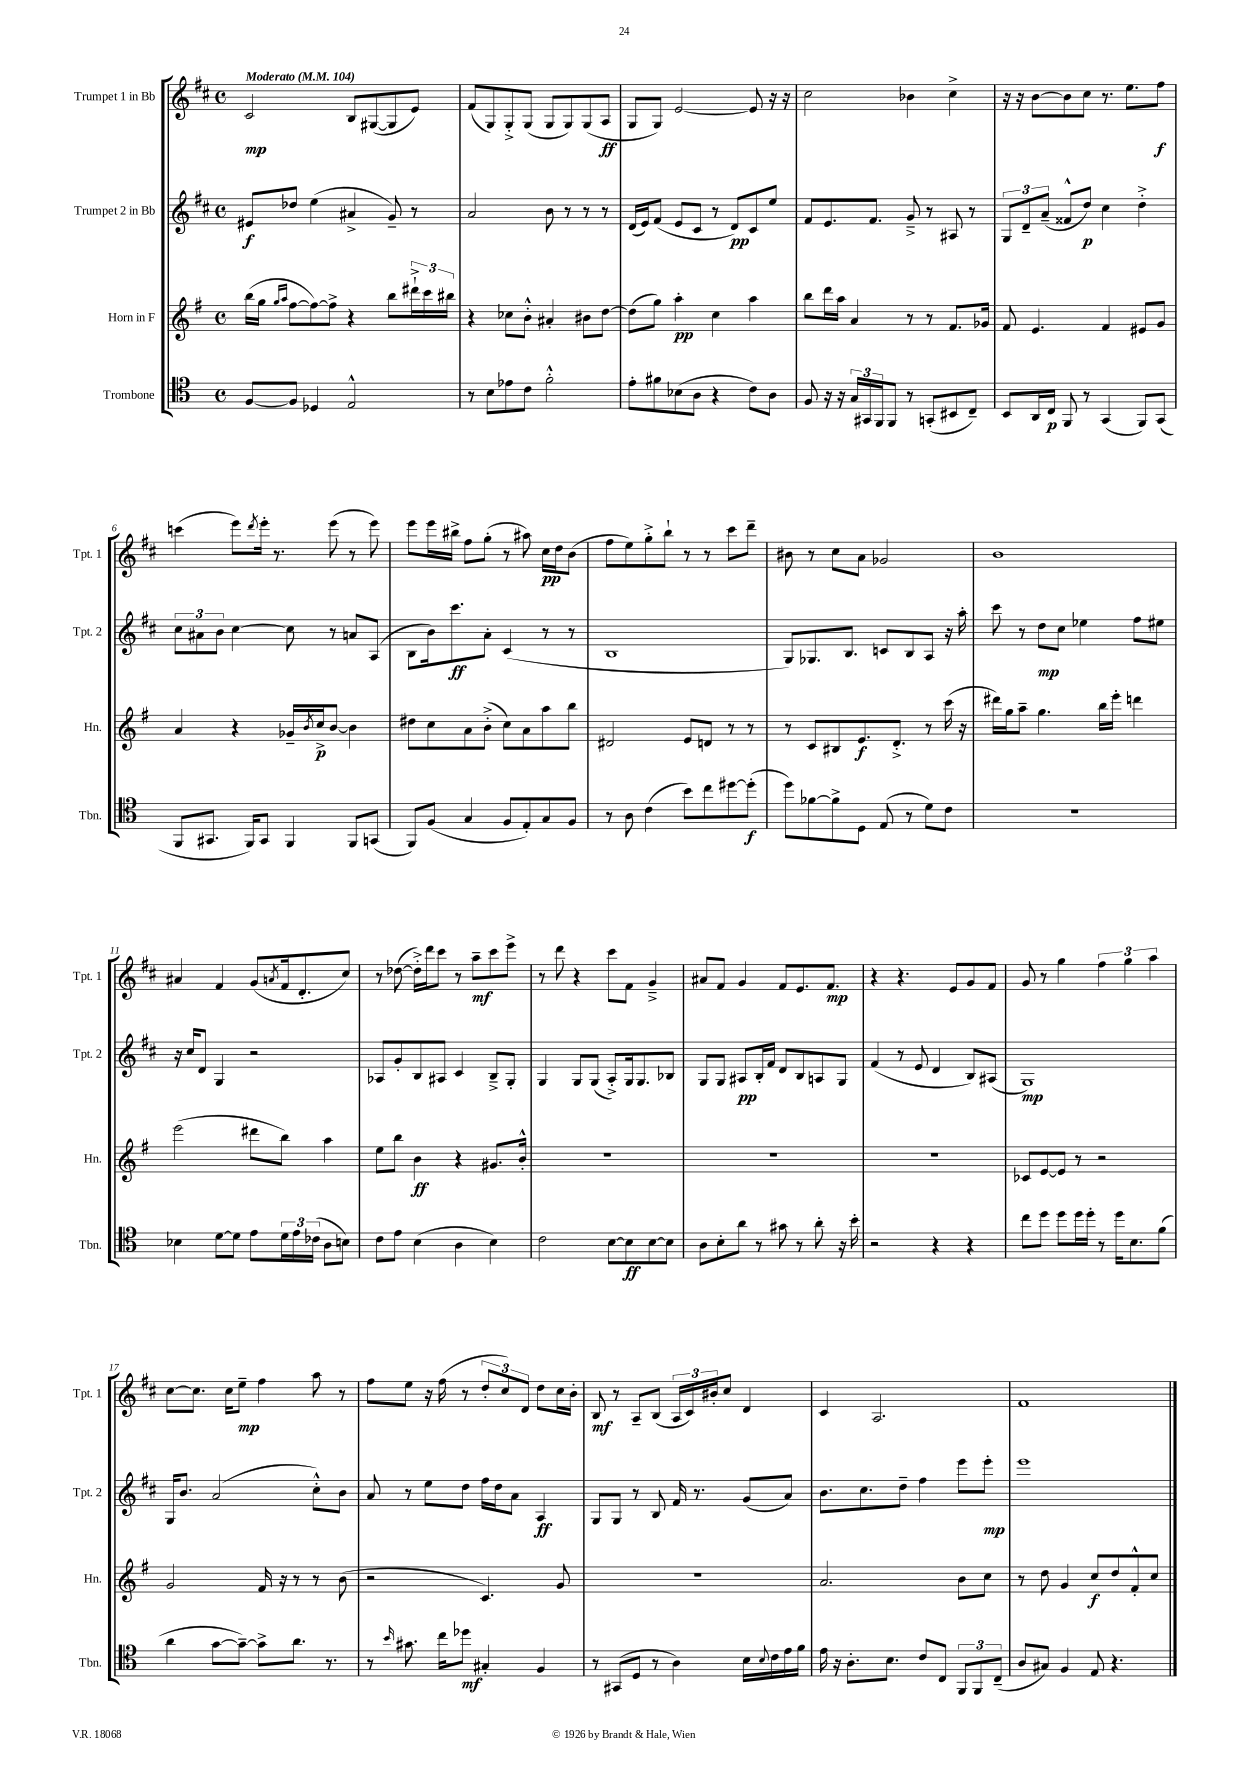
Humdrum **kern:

**kern	**kern	**kern	**kern
*staff4	*staff3	*staff2	*staff1
*clefC4	*clefG2	*clefG2	*clefG2
*k[]	*k[f#]	*k[f#c#]	*k[f#c#]
*M4/4	*M4/4	*M4/4	*M4/4
*met(c)	*met(c)	*met(c)	*met(c)
*MM104	*MM104	*MM104	*MM104
[8F/L	(16bb\LL	8e#/L	2c#/
.	16gg\JJ	.	.
.	16qqgg/LL	.	.
.	16qqaa/JJ	.	.
8F/]J	[8ff#\L	8dd-/J	.
4D-/	8ff#\_)	(4ee\	.
.	8ff#^\]J	.	.
2E^^/	4r	4a#^/	8B/L
.	.	.	([8G#/
.	8bb\L	8g~/)	8G#/]
.	24ddd#`^\L	8r	8e/J)
.	24ccc\	.	.
.	24bb#\JJ	.	.
=	=	=	=
8r	4r	2a/	(8f#/L
8B\L	.	.	8G/)
8e-\	8cc-\L	.	8G'^/
8c\J	8b'^^\J	.	(8G/J
2f'^^\	4a#'/	8b\	8G/L
.	.	8r	8G/)
.	8b#\L	8r	(8G/
.	[8dd\J	8r	8A/J
=	=	=	=
8e'\L	(8dd\]L	(16d/LL	8G/L
.	.	16e/J)	.
8f#\	8gg\J)	(8f#/J	8G/J)
(8B-\	4aa'\	8e/L	[2e/
8A\J	.	8c#/J	.
4r	4cc\	8r	.
.	.	8d/L)	.
8c\L)	4aa\	8c#/	8e/]
8A\J	.	8ee/J	16r
.	.	.	16r
=	=	=	=
8F/	8bb\L	8f#/L	2cc#\
16r	16ddd\L	8.e/	.
16r	16aa\JJ	.	.
24G/LL	4a/	.	.
24GG#/	.	.	.
.	.	8.f#/J	.
24FF/J	.	.	.
8FF/J	.	.	.
8r	8r	8g~^/	4b-\
(8GG'/L	8r	8r	.
8BB#/	8.f#/L	8A#/	4cc#^\
8C~/J)	.	8r	.
.	16g-/Jk	.	.
=	=	=	=
8BB/L	8f#/	12G/L	16r
.	.	.	16r
.	.	12d~/	.
16AA/L	4.e/	.	[8b\L
.	.	(12a~/J	.
16C/JJ	.	.	.
8FF/	.	8f##^^/L	8b\]
8r	.	8dd/J)	8cc#\J
(4GG/	4f#/	4cc#\	8.r
.	.	.	8.ee\L
8FF/L)	8e#/L	4dd'^\	.
(8GG/J	8g/J	.	8ff#\J
=	=	=	=
8FF/L	4a/	12cc#\L	(4ccc\
.	.	12a#\	.
8.GG#/J	.	.	.
.	.	12b\J	.
.	4r	[4cc#\	8eee\L)
16FF/LK)	.	.	.
.	.	.	8qddd/
8GG#/J	.	.	16eee'\Jk
.	.	.	8.r
4FF/	16g-~/LL	8cc#\]	.
.	8qb/	.	.
.	16cc^/J	.	.
.	[8b/J	8r	(8eee\
8FF/L	4b\]	8a/L	8r
(8GG/J	.	(8A/J	8eee\)
=	=	=	=
8FF/L)	8dd#\L	8B\L	8eee\L
(8F/J	8cc\	16b\k)	16eee\L
.	.	8.ccc#\	16bb#^\JJ
4G/	8a\	.	8ff#\L
.	(8b'^\J	8a'\J	(8gg'\J
8F/L	8cc\L)	(4c#/	8r
8E'/)	8a\	.	8aa#\)
8G/	8aa\	8r	16cc#\LL
.	.	.	16dd\J
8F/J	8bb\J	8r	(8b\J
=	=	=	=
8r	2d#/	1B	8ff#\L
8A\	.	.	8ee\)
(4c\	.	.	8gg'^\
.	.	.	8bb`\J
8b\L)	8e/L	.	8r
8cc\	8d/J	.	8r
[8dd#\	8r	.	8ccc#\L
(8dd#'\]J	8r	.	8ddd~\J
=	=	=	=
8dd\L)	8r	8G/L)	8b#\
[8f-\	8c/L	8.G-/	8r
8f-^\]	8B#/	.	8cc#\L
.	.	8.B/J	.
8D\J	8.e/	.	8a\J
(8E/	.	8c/L	2g-/
.	8.d'^/J	.	.
8r	.	8B/	.
8d\L)	8r	8A/J	.
8c\J	(16ccc\	16r	.
.	16r	16aa'\	.
=	=	=	=
1r	16ddd#\LL)	8ccc#\	1b
.	16gg\J	.	.
.	8aa~\J	8r	.
.	4.gg\	8dd\L	.
.	.	8cc#\J	.
.	.	4ee-\	.
.	16bb\LL	.	.
.	16eee'\JJ	.	.
.	4ddd\	8ff#\L	.
.	.	8ee#\J	.
=	=	=	=
4B-\	(2eee\	16r	4a#/
.	.	16cc#/LK	.
.	.	8d/J	.
[8d\L	.	4G/	4f#/
8d\]J	.	.	.
8e\L	8ddd#\L	2r	(8g/L
.	.	.	8qa/
24d\L	8bb\J)	.	16f#/k
24e\	.	.	.
.	.	.	8.d'/
(24c-\JJ	.	.	.
8A\L	4aa\	.	.
8B\J)	.	.	8cc#/J)
=	=	=	=
8c\L	8ee\L	8A-/L	8r
8e\J	8bb\J	8g'/	([8dd-\
(4B\	4b\	8B/	16dd-'^\]LL)
.	.	.	16ddd\J
.	.	8A#/J	8ccc#\J
4A\	4r	4c#/	8r
.	.	.	8aa~\L
4B\)	8.g#/L	8B~^/L	8ccc#\
.	.	8G'/J	8eee^\J
.	16b'^^/Jk	.	.
=	=	=	=
2c\	1r	4G/	8r
.	.	.	8ddd\
.	.	8G/L	4r
.	.	(8G/J	.
[8B\L	.	8A'^/L)	8ccc#\L
8B\]	.	16G/k	8f#\J
.	.	8.G/	.
[8B\	.	.	4g~^/
8B\]J	.	8B-/J	.
=	=	=	=
8A\L	1r	8G/L	8a#/L
8B'\	.	8G/J	8f#/J
8a\J	.	8A#/L	4g/
8r	.	16B'/L	.
.	.	16f#/JJ	.
8g#\	.	8d/L	8f#/L
8r	.	8B/	8.e/
8a'\	.	8A/	.
.	.	.	8.f#/J
16r	.	8G/J	.
16b'\	.	.	.
=	=	=	=
2r	1r	(4f#/	4r
.	.	8r	4.r
.	.	8e/	.
4r	.	4d/	.
.	.	.	8e/L
4r	.	8B/L)	8g/
.	.	(8A#/J	8f#/J
=	=	=	=
8cc\L	8c-/L	1G)	8g/
8dd\J	[8e/	.	8r
8dd\L	8e/]J	.	4gg\
16dd\L	8r	.	.
16dd'\JJ	.	.	.
8r	2r	.	6ff#\
16dd\LK	.	.	.
.	.	.	6gg\
8.B\	.	.	.
.	.	.	6aa\
(8f\J	.	.	.
=	=	=	=
4a\	2g/	16G/LK	[8cc#\L
.	.	8.b/J	.
.	.	.	8.cc#\]J
[8g\L	.	(2a/	.
.	.	.	16cc#\LK
8g~\_J)	.	.	8ee~\J
8g^\]L	16f#/	.	4ff#\
.	16r	.	.
8.a\J	8r	.	.
.	8r	8cc#'^^\L)	8aa\
8.r	.	.	.
.	(8b\	8b\J	8r
=	=	=	=
8r	2r	8a/	8ff#\L
16qqb/	.	.	.
8.g#\	.	8r	8ee\J
.	.	8ee\L	16r
16cc\LK	.	.	(16ff#\
8dd-\J	.	8dd\J	8r
4G#'/	4.c/)	16ff#\LL	12dd'/L
.	.	16dd\J	.
.	.	.	12cc#/)
.	.	8a\J	.
.	.	.	12d/J
4F/	.	4A/	8dd\L
.	8g/	.	16cc#\L
.	.	.	16b'\JJ
=	=	=	=
8r	1r	8G/L	8B/
(8GG#/L	.	8G/J	8r
8D/J	.	8r	8A~/L
8r	.	8B/	(8B/J
4A\)	.	16f#/	24A/LL
.	.	.	24c#/)
.	.	8.r	.
.	.	.	24b#'/J
.	.	.	8cc#/J
16B\LL	.	(8g/L	4d/
8qqB/	.	.	.
16c\	.	.	.
16e\	.	8a/J)	.
16f\JJ	.	.	.
=	=	=	=
16e\	2.a/	8.b\L	4c#/
16r	.	.	.
8.A'\L	.	.	.
.	.	8.cc#\	.
.	.	.	2.A/
8.B\J	.	.	.
.	.	8dd~\J	.
8c/L	.	4ff#\	.
8C/J	.	.	.
12FF/L	8b\L	8eee\L	.
12FF/	.	.	.
.	8cc\J	8eee'\J	.
(12C~/J	.	.	.
=	=	=	=
8A/L	8r	1eee	1f#
8G#/J)	8dd\	.	.
4F/	4g/	.	.
8E/	8cc/L	.	.
4.r	8dd/	.	.
.	8f#'^^/	.	.
.	8cc/J	.	.
==	==	==	==
*-	*-	*-	*-
